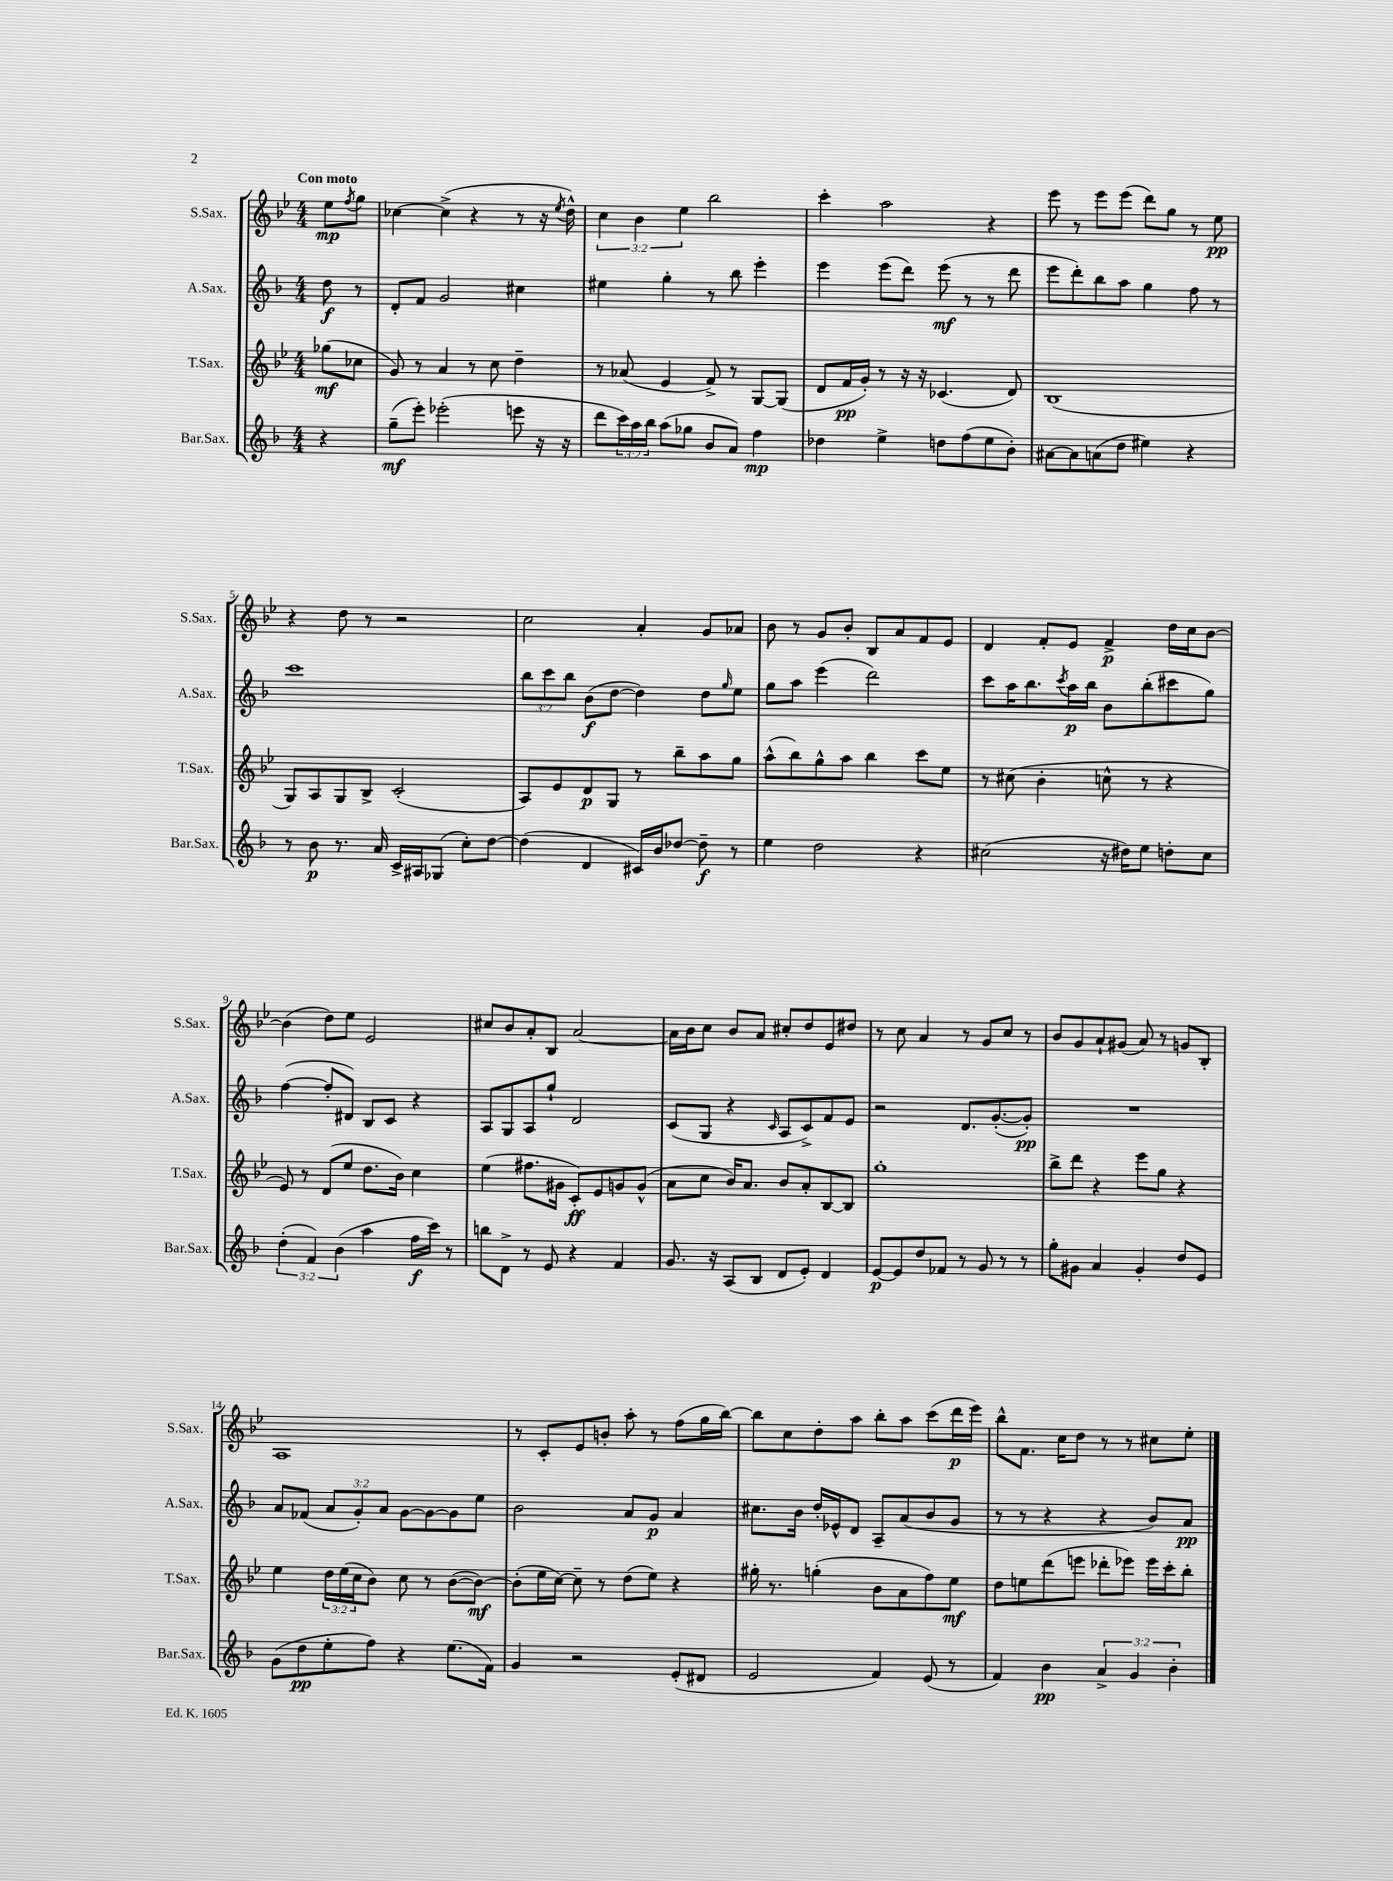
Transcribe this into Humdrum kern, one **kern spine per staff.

**kern	**dynam	**kern	**dynam	**kern	**dynam	**kern	**dynam
*part4	*part4	*part3	*part3	*part2	*part2	*part1	*part1
*staff4	*staff4	*staff3	*staff3	*staff2	*staff2	*staff1	*staff1
*I"Bar.Sax.	*	*I"T.Sax.	*	*I"A.Sax.	*	*I"S.Sax.	*
*I'Bar.Sax.	*	*I'T.Sax.	*	*I'A.Sax.	*	*I'S.Sax.	*
*clefG2	*	*clefG2	*	*clefG2	*	*clefG2	*
*k[b-]	*	*k[b-e-]	*	*k[b-]	*	*k[b-e-]	*
*M4/4	*	*M4/4	*	*M4/4	*	*M4/4	*
=	=	=	=	=	=	=	=
!	!	!	!	!	!	!LO:TX:a:B:t=Con moto	!
4r	.	(8gg-X\L	mf	8dd\	f	8ee-\L	mp
.	.	.	.	.	.	8qff/	.
.	.	8cc-X\J	.	8r	.	8gg\J	.
=1	=1	=1	=1	=1	=1	=1	=1
(8gg~\L	mf	8g/)	.	8d'/L	.	[4cc-X\	.
8eee'\J)	.	8r	.	8f/J	.	.	.
(2eee-X'\	.	4a/	.	2g/	.	(4cc-^\]	.
.	.	8r	.	.	.	4r	.
.	.	8cc\	.	.	.	.	.
8eeen\	.	4dd~\	.	4cc#X\	.	8r	.
16r	.	.	.	.	.	16r	.
.	.	.	.	.	.	8qee-/	.
16r	.	.	.	.	.	16dd^^\)	.
=2	=2	=2	=2	=2	=2	=2	=2
8ddd\L	.	8r	.	4ee#X\	.	6cc\	.
24ccc\L)	.	(8a-X/	.	.	.	.	.
24aa\	.	.	.	.	.	6b-\	.
24bb-\JJ	.	.	.	.	.	.	.
(8aa\L	.	4e-/	.	4gg'\	.	.	.
.	.	.	.	.	.	6ee-\	.
8gg-X\J	.	.	.	.	.	.	.
8b-/L	.	8f^/)	.	8r	.	2bb-\	.
8a/J)	.	8r	.	8bb-\	.	.	.
4ff\	mp	[8G/L	.	4eee'\	.	.	.
.	.	(8G/J]	.	.	.	.	.
=3	=3	=3	=3	=3	=3	=3	=3
4dd-X\	.	8d/L	.	4eee\	.	4ccc'\	.
.	.	16f/L	pp	.	.	.	.
.	.	16g'/JJ)	.	.	.	.	.
4ee^\	.	8r	.	(8eee\L	.	2aa\	.
.	.	16r	.	8ddd\J)	.	.	.
.	.	16r	.	.	.	.	.
8ddn\L	.	(4.c-X/	.	(8eee\	mf	.	.
(8ff\	.	.	.	8r	.	.	.
8ee\	.	.	.	8r	.	4r	.
8b-'\J)	.	8d/)	.	8ddd\	.	.	.
=4	=4	=4	=4	=4	=4	=4	=4
[8a#X\L	.	(1B-	.	8eee\L	.	8eee-\	.
8a#\]	.	.	.	8ddd'\)	.	8r	.
(8an\	.	.	.	8bb-\	.	8eee-\L	.
8dd\J	.	.	.	8aa\J	.	(8eee-\J	.
4ee#X\)	.	.	.	4gg\	.	8ddd\L)	.
.	.	.	.	.	.	8gg\J	.
4r	.	.	.	8ff\	.	8r	.
.	.	.	.	8r	.	8ee-\	pp
!!LO:LB:g=z
=5	=5	=5	=5	=5	=5	=5	=5
8r	.	8G/L)	.	1ccc	.	4r	.
8b-\	p	8A/	.	.	.	.	.
8.r	.	8G/	.	.	.	8dd\	.
.	.	8B-^/J	.	.	.	8r	.
16a/	.	.	.	.	.	.	.
16c^/LL	.	(2c'/	.	.	.	2r	.
16A#X/J	.	.	.	.	.	.	.
(8G-X/J	.	.	.	.	.	.	.
8cc'\L)	.	.	.	.	.	.	.
[8dd\J	.	.	.	.	.	.	.
=6	=6	=6	=6	=6	=6	=6	=6
(4dd\]	.	8A/L)	.	12bb-\L	.	2cc\	.
.	.	.	.	12ccc\	.	.	.
.	.	8e-/	.	.	.	.	.
.	.	.	.	12bb-\J	.	.	.
4d/	.	8d/	p	(8b-\L	f	.	.
.	.	8G/J	.	[8dd\J	.	.	.
16c#X/LL)	.	8r	.	4dd\])	.	4a'/	.
16b-/J	.	.	.	.	.	.	.
[8dd-X/J	.	8bb-~\L	.	.	.	.	.
8dd-~\]	f	8aa\	.	8dd\L	.	8g/L	.
.	.	.	.	16qqgg/	.	.	.
8r	.	8gg\J	.	8ee\J	.	8a-X/J	.
=7	=7	=7	=7	=7	=7	=7	=7
4ee\	.	(8aa^^\L	.	8gg\L	.	8b-\	.
.	.	8bb-\)	.	8aa\J	.	8r	.
2dd\	.	8gg^^\	.	(4eee\	.	8g/L	.
.	.	8aa\J	.	.	.	8b-'/J	.
.	.	4bb-\	.	2ddd\)	.	8B-/L	.
.	.	.	.	.	.	8a/	.
4r	.	8ccc\L	.	.	.	8f/	.
.	.	8ee-\J	.	.	.	8e-/J	.
=8	=8	=8	=8	=8	=8	=8	=8
(2cc#X\	.	8r	.	8ccc\L	.	4d/	.
.	.	(8cc#X\	.	16aa\K	.	.	.
.	.	.	.	8.bb-\	.	.	.
.	.	4b-'\	.	.	.	8f'/L	.
.	.	.	.	8qccc/	.	.	.
.	.	.	.	16aa\L	p	8e-/J	.
.	.	.	.	16bb-\JJ	.	.	.
16r	.	8ccn^^\	.	8b-\L	.	4f^/	p
16dd#X\KL)	.	.	.	.	.	.	.
8ee\J	.	8r	.	(8bb-'\	.	.	.
8ddn'\L	.	4r	.	8ccc#X\	.	16dd\LL	.
.	.	.	.	.	.	16cc\J	.
8cc#\J	.	.	.	8gg\J)	.	[8b-\J	.
!!LO:LB:g=z
=9	=9	=9	=9	=9	=9	=9	=9
(6dd'\	.	8e-/)	.	([4ff\	.	(4b-\]	.
.	.	8r	.	.	.	.	.
6f/)	.	.	.	.	.	.	.
.	.	(8d/L	.	8ff'/L]	.	8dd\L)	.
(6b-\	.	.	.	.	.	.	.
.	.	8ee-/J	.	8d#X/J)	.	8ee-\J	.
4aa\	.	8.dd\L	.	8B-/L	.	2e-/	.
.	.	.	.	8c/J	.	.	.
.	.	16b-\Jk)	.	.	.	.	.
16ff\LL	f	4cc\	.	4r	.	.	.
16ccc\JJ)	.	.	.	.	.	.	.
8r	.	.	.	.	.	.	.
=10	=10	=10	=10	=10	=10	=10	=10
8bbn\L	.	(4ee-\	.	8A/L	.	8cc#X/L	.
8d^\J	.	.	.	8G/	.	8b-/	.
8r	.	8.ff#X\L	.	8A/	.	8a'/	.
8e/	.	.	.	8gg`/J	.	8B-/J	.
.	.	16g#X\Jk	.	.	.	.	.
4r	.	8c'/L)	ff	2d/	.	[2a/	.
.	.	8e-/	.	.	.	.	.
4f/	.	8gn/	.	.	.	.	.
.	.	(8g^^/J	.	.	.	.	.
=11	=11	=11	=11	=11	=11	=11	=11
8.g/	.	8a\L	.	(8c/L	.	16a\LL]	.
.	.	.	.	.	.	16b-\J	.
.	.	8cc\J	.	8G/J	.	8cc\J	.
16r	.	.	.	.	.	.	.
(8A/L	.	16b-/KL)	.	4r	.	8b-/L	.
.	.	8.a/J	.	.	.	.	.
8B-/J	.	.	.	.	.	8a/J	.
.	.	.	.	16qqc/	.	.	.
8d/L	.	8b-/L	.	8A/L	.	8cc#X'/L	.
8e'/J)	.	8a'/	.	8c^/)	.	8dd/	.
4d/	.	[8B-/	.	8f/	.	8e-/	.
.	.	8B-/J]	.	8e/J	.	8dd#X/J	.
=12	=12	=12	=12	=12	=12	=12	=12
[8e/L	p	1gg'	.	2r	.	8r	.
8e/]	.	.	.	.	.	8cc\	.
8dd/	.	.	.	.	.	4a/	.
8f-X/J	.	.	.	.	.	.	.
8r	.	.	.	8.d/L	.	8r	.
8g/	.	.	.	.	.	8g/L	.
.	.	.	.	([8.g'/	.	.	.
8r	.	.	.	.	.	8cc/J	.
8r	.	.	.	8g'/J])	pp	8r	.
=13	=13	=13	=13	=13	=13	=13	=13
8gg'\L	.	8bb-^\L	.	1r	.	8b-/L	.
8g#X\J	.	8ddd\J	.	.	.	8g/	.
4a/	.	4r	.	.	.	8a`/	.
.	.	.	.	.	.	(8g#X/J	.
4g#'/	.	8eee-\L	.	.	.	8a/)	.
.	.	8gg\J	.	.	.	8r	.
8dd/L	.	4r	.	.	.	8gn/L	.
8e/J	.	.	.	.	.	8B-'/J	.
!!LO:LB:g=z
=14	=14	=14	=14	=14	=14	=14	=14
(8g\L	.	4ee-\	.	8a/L	.	1A	.
8dd\	pp	.	.	(8f-X/J	.	.	.
8ee'\	.	24dd\LL	.	12a/L	.	.	.
.	.	(24ee-\	.	.	.	.	.
.	.	24cc\J	.	12g'/)	.	.	.
8ff\J)	.	8b-\J)	.	.	.	.	.
.	.	.	.	12a/J	.	.	.
4r	.	8cc\	.	[8g\L	.	.	.
.	.	8r	.	8g\_	.	.	.
(8.ee\L	.	([8b-\L	.	8g\]	.	.	.
.	.	8b-\J_)	mf	8ee\J	.	.	.
16f\Jk)	.	.	.	.	.	.	.
=15	=15	=15	=15	=15	=15	=15	=15
4g/	.	(8b-'\L]	.	2b-\	.	8r	.
.	.	16ee-\L	.	.	.	8c'/L	.
.	.	[16cc\JJ)	.	.	.	.	.
2r	.	8cc~\]	.	.	.	8e-/	.
.	.	8r	.	.	.	8bn'/J	.
.	.	(8dd\L	.	8a/L	.	8aa'\	.
.	.	8ee-\J)	.	8g/J	p	8r	.
(8e'/L	.	4r	.	4a/	.	(8ff\L	.
8d#X/J	.	.	.	.	.	16gg\L	.
.	.	.	.	.	.	[16bb-\JJ)	.
=16	=16	=16	=16	=16	=16	=16	=16
2e/	.	16gg#X'\	.	8.cc#X\L	.	8bb-\L]	.
.	.	8.r	.	.	.	.	.
.	.	.	.	.	.	8cc\	.
.	.	.	.	16b-\Jk	.	.	.
.	.	(4ggn'\	.	16dd'/LL	.	8dd'\	.
.	.	.	.	16e-X^^/J	.	.	.
.	.	.	.	8d/J	.	8aa\J	.
4f/)	.	8b-\L	.	8A~/L	.	8bb-'\L	.
.	.	8a\	.	(8a/	.	8aa\J	.
(8e/	.	8ff\)	.	8b-/	.	(8ccc\L	.
8r	.	8ee-\J	mf	8g/J	.	16ddd\L	p
.	.	.	.	.	.	16eee-\JJ)	.
=17	=17	=17	=17	=17	=17	=17	=17
4f/)	.	8dd\L	.	8r	.	8bb-^^\L	.
.	.	8een\	.	8r	.	8.f\J	.
4b-\	pp	(8ddd\	.	4r	.	.	.
.	.	.	.	.	.	16cc\KL	.
.	.	8eeen\J	.	.	.	8dd\J	.
6a^/	.	8ddd-X'\L	.	4r	.	8r	.
.	.	8eee-X\J)	.	.	.	8r	.
6g/	.	.	.	.	.	.	.
.	.	16eee-\LL	.	8b-/L)	.	8cc#X\L	.
.	.	16ccc'\J	.	.	.	.	.
6b-'\	.	.	.	.	.	.	.
.	.	8bb-'\J	.	8a/J	pp	8ee-'\J	.
==	==	==	==	==	==	==	==
*-	*-	*-	*-	*-	*-	*-	*-
